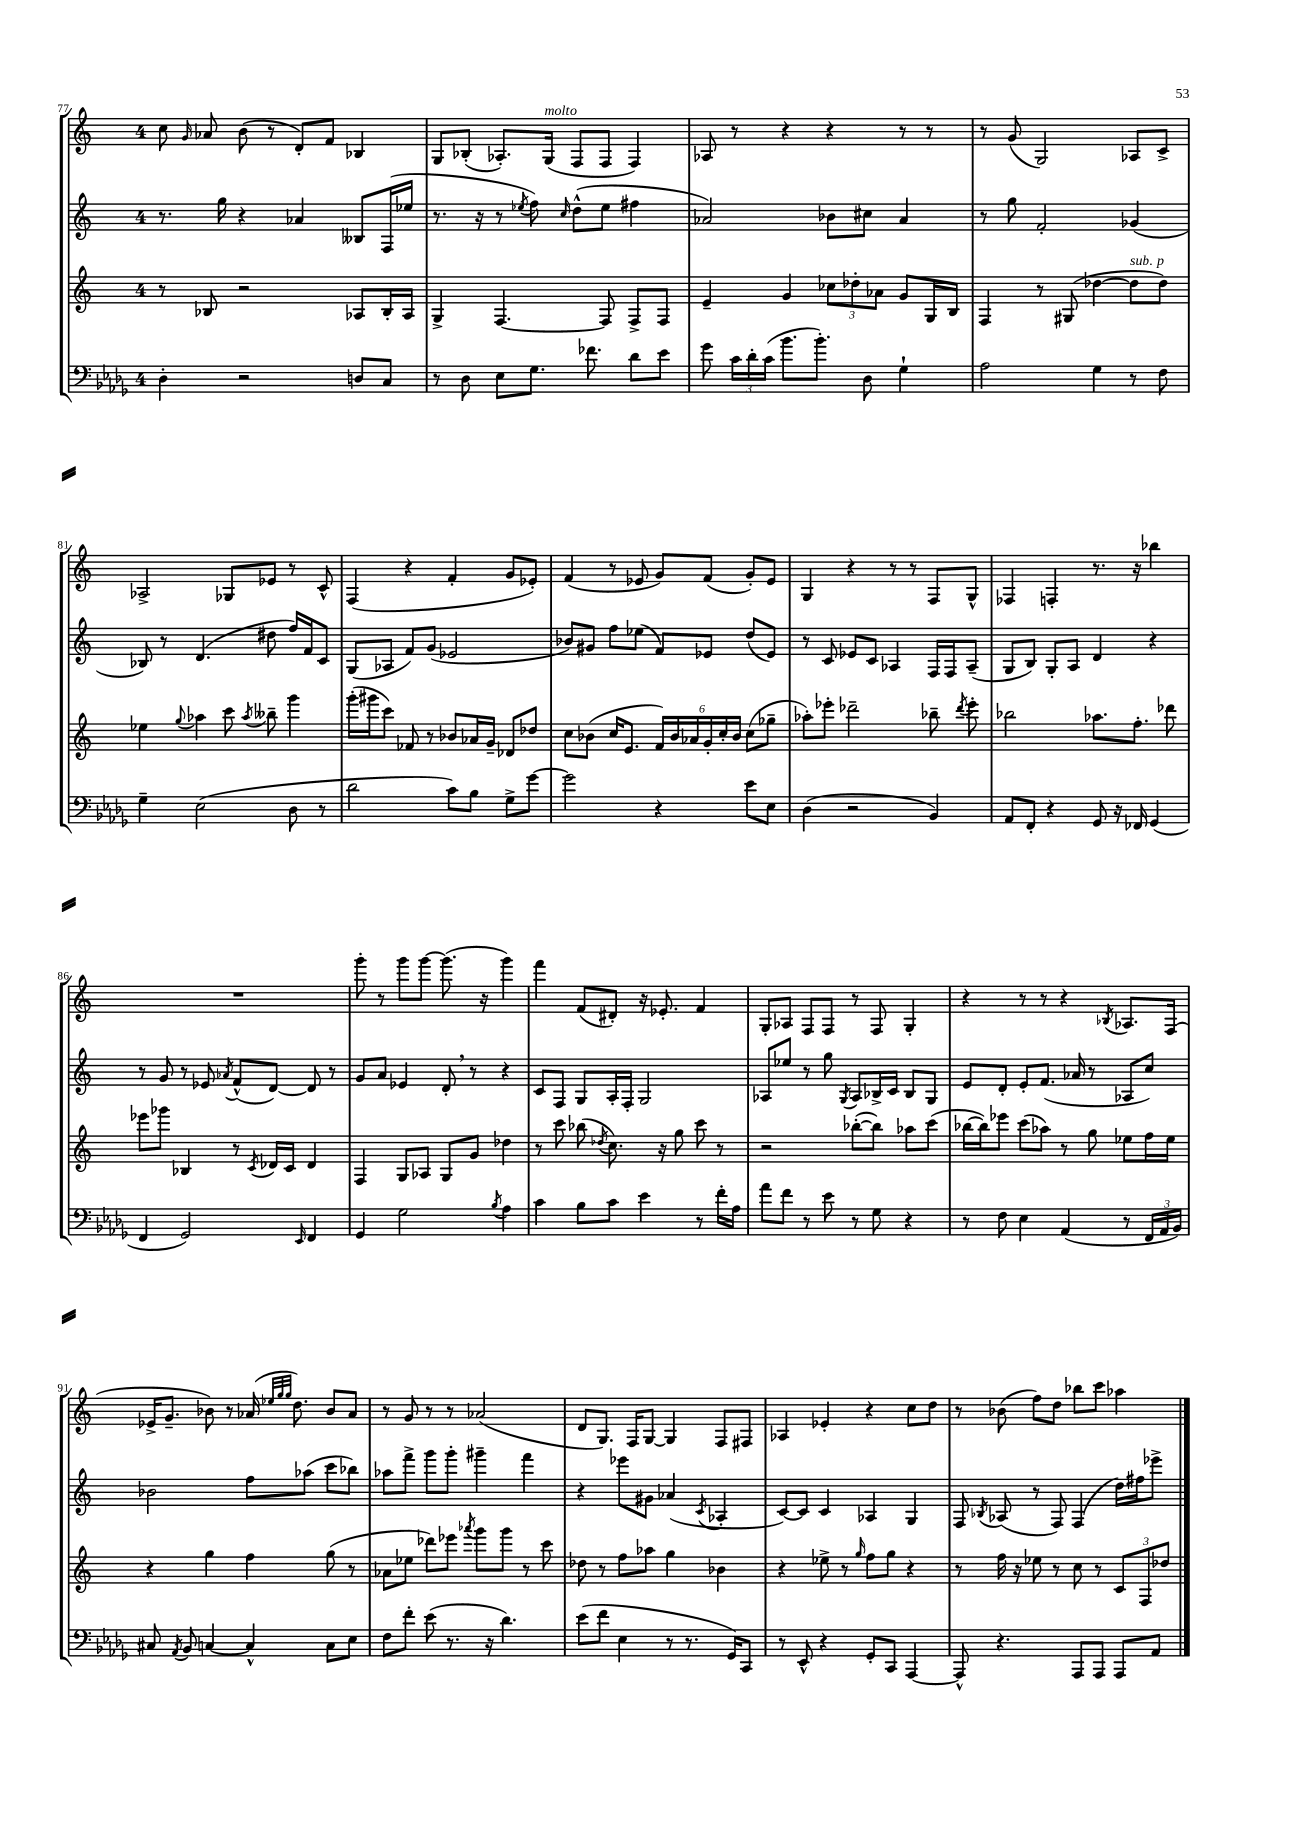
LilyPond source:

<<
\new StaffGroup <<
\new Staff = "s0" {
    \clef treble \key c \major \once \override Staff.TimeSignature.style = #'single-digit \time 4/4
    \autoBeamOff c''8 \grace { g'16 } aes'8 b'8( r8 d'8[-.) f'8] bes4 |
    g8[ bes8]-.( aes8.[-.) g16]^\markup { \italic "molto" }( f8[ f8] f4) |
    aes8 r8 r4 r4 r8 r8 |
    r8 g'8( g2) aes8[ c'8]-> |
    aes2-> ges8[ ees'8] r8 c'8-^ |
    f4( r4 f'4-. g'8[ ees'8]-.) |
    f'4( r8 ees'8 g'8[) f'8]( g'8[-.) ees'8] |
    g4 r4 r8 r8 f8[ g8]-^ |
    fes4 f4-. r8. r16 bes''4 |
    R1 |
    g'''8-. r8 g'''8[ g'''8]~ g'''8.( r16 g'''4) |
    f'''4 f'8[( dis'8]-.) r16 ees'8.-. f'4 |
    g8[-. aes8] f8[ f8] r8 f8 g4-. |
    r4 r8 r8 r4 \acciaccatura { bes8 } aes8.[ f16]( |
    ees'16[-> g'8.]-- bes'8) r8 aes'16( \grace { ees''32[ g''32 g''32] } d''8.) bes'8[ aes'8] |
    r8 g'8 r8 r8 aes'2( |
    d'8[ g8.]) f16[ g8]~ g4 f8[ fis8] |
    aes4 ees'4-. r4 c''8[ d''8] |
    r8 bes'8( f''8[) d''8] bes''8[ c'''8] aes''4 \bar "|." |
}
\new Staff = "s1" {
    \clef treble \key c \major \once \override Staff.TimeSignature.style = #'single-digit \time 4/4
    \autoBeamOff r8. g''16 r4 aes'4 beses8[ f16( ees''16] |
    r8. r16 r8 \acciaccatura { ees''8 } f''8) \grace { c''16 } d''8[-^( ees''8] fis''4 |
    aes'2) bes'8[ cis''8] aes'4 |
    r8 g''8 f'2-. ges'4( |
    bes8) r8 d'4.( dis''8 f''16[) f'16 c'8] |
    g8[( aes8] f'8[) g'8]( ees'2 |
    bes'8[) gis'8] f''8[ ees''8]( f'8[) ees'8] d''8[( ees'8]) |
    r8 c'8 ees'8[ c'8] aes4 f16[ f16 aes8]--( |
    g8[ b8]) g8[-. a8] d'4 r4 |
    r8 g'8 r8 ees'8 \acciaccatura { aes'8 } f'8[-^( d'8]~) d'8 r8 |
    g'8[ a'8] ees'4 d'8-. \breathe r8 r4 |
    c'8[ f8] g8[ a16-. f16]-. g2 |
    aes8[ ees''8] r8 g''8 \acciaccatura { g8 } aes8[ bes16-> c'16] bes8[ g8] |
    e'8[ d'8]-. e'8[-. f'8.]( aes'16 r8 aes8[ c''8]) |
    bes'2 f''8[ aes''8]( c'''8[ bes''8]) |
    aes''8[ f'''8]-> g'''8[ g'''8]-. gis'''4-- f'''4 |
    r4 ees'''8[ gis'8] aes'4( \acciaccatura { c'8 } aes4-. |
    c'8[~) c'8] c'4 aes4 g4 |
    f8 \acciaccatura { bes8 } aes8( r8 f8) f4( d''16[) fis''16 ees'''8]-> \bar "|." |
}
\new Staff = "s2" {
    \clef treble \key c \major \once \override Staff.TimeSignature.style = #'single-digit \time 4/4
    \autoBeamOff r8 bes8 r2 aes8[ bes16-. aes16] |
    g4-> f4.~ f8 f8[-> f8] |
    e'4-- g'4 \tuplet 3/2 { ces''8[ des''8-. aes'8] } g'8[ g16 b16] |
    f4 r8 gis8( des''4~ des''8[^\markup { \italic "sub. p" } des''8]) |
    ees''4 \appoggiatura { g''8 } aes''4 c'''8 \acciaccatura { aes''8 } beses''8-- g'''4 |
    g'''16[-.( gis'''16 c'''8]) fes'8 r8 bes'8[ aes'16 g'16]-- des'8[ des''8] |
    c''8[ bes'8]( c''16[ e'8.] \tuplet 6/4 { f'16[) bes'16 aes'16 g'16-. c''16-. bes'16] } c''8[( ges''8]-- |
    aes''8[-.) ees'''8]-. des'''2-- bes''8-- \acciaccatura { des'''8 } ees'''8-. |
    bes''2 aes''8.[ f''8.]-. des'''8 |
    ees'''8[ ges'''8] bes4 r8 \acciaccatura { c'8 } des'16[ c'16] des'4 |
    f4 g8[ aes8] g8[ g'8] des''4 |
    r8 c'''8 bes''8( \acciaccatura { des''8 } c''8.) r16 g''8 c'''8 r8 |
    r2 bes''8[~-.( bes''8]) aes''8[ c'''8]( |
    bes''16[~ bes''16) ees'''8] c'''8[( aes''8]) r8 g''8 ees''8[ f''16 ees''16] |
    r4 g''4 f''4 g''8( r8 |
    aes'8[ ees''8] des'''8[) ees'''8] \acciaccatura { aes'''8 } g'''8[ g'''8] r8 c'''8 |
    des''8 r8 f''8[ aes''8] g''4 bes'4 |
    r4 ees''8-> r8 \grace { g''16 } f''8[ g''8] r4 |
    r8 f''16 r16 ees''8 r8 c''8 r8 \tuplet 3/2 { c'8[ f8 des''8] } \bar "|." |
}
\new Staff = "s3" {
    \clef bass \key des \major \once \override Staff.TimeSignature.style = #'single-digit \time 4/4
    \autoBeamOff des4-. r2 d8[ c8] |
    r8 des8 ees8[ ges8.] fes'8. des'8[ ees'8] |
    ges'8 \tuplet 3/2 { c'16[ des'16-. c'16]( } bes'8.[ bes'8.]-.) des8 ges4-! |
    aes2 ges4 r8 f8 |
    ges4-- ees2( des8 r8 |
    des'2 c'8[) bes8] ges8[-> ges'8]~ |
    ges'2 r4 ees'8[ ees8] |
    des4( r2 bes,4) |
    aes,8[ f,8]-. r4 ges,8 r16 fes,16 ges,4( |
    f,4 ges,2) \grace { ees,16 } f,4 |
    ges,4 ges2 \acciaccatura { bes8 } aes4 |
    c'4 bes8[ c'8] ees'4 r8 f'16[-. aes16] |
    aes'8[ f'8] r8 ees'8 r8 ges8 r4 |
    r8 f8 ees4 aes,4( r8 \tuplet 3/2 { f,16[ aes,16 bes,16]) } |
    cis8 \acciaccatura { aes,8 } bes,8 c4~ c4-^ c8[ ees8] |
    f8[ f'8]-. ees'8( r8. r16 des'4.) |
    ees'8[( f'8] ees4 r8 r8. ges,16[) c,8] |
    r8 ees,8-^ r4 ges,8[-. c,8] aes,,4~ |
    aes,,8-^ r4. aes,,8[ aes,,8] aes,,8[ aes,8] \bar "|." |
}
>>
>>
\layout { \context { \Score currentBarNumber = #77 } }
